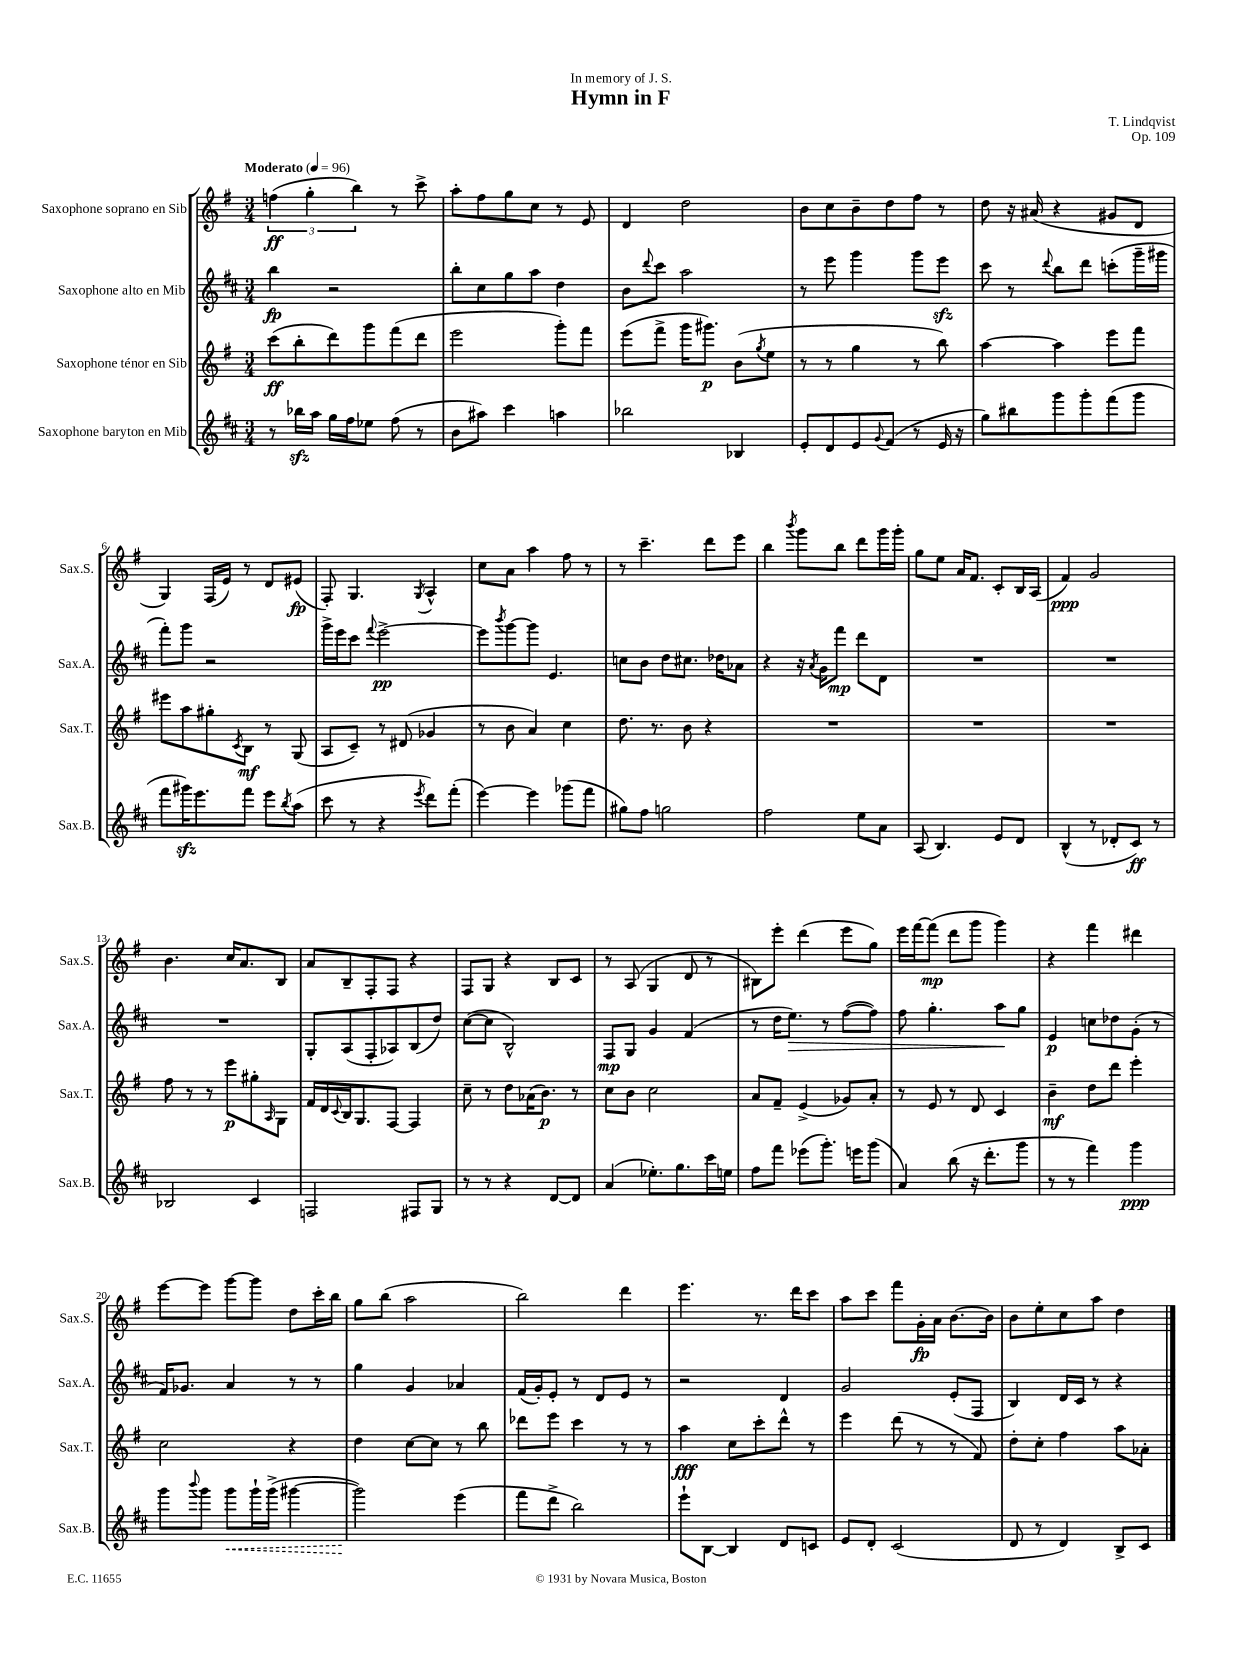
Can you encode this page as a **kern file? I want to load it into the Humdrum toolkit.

**kern	**dynam	**kern	**dynam	**kern	**dynam	**kern	**dynam
*part4	*part4	*part3	*part3	*part2	*part2	*part1	*part1
*staff4	*staff4	*staff3	*staff3	*staff2	*staff2	*staff1	*staff1
*I"Saxophone baryton en Mib	*	*I"Saxophone ténor en Sib	*	*I"Saxophone alto en Mib	*	*I"Saxophone soprano en Sib	*
*I'Sax.B.	*	*I'Sax.T.	*	*I'Sax.A.	*	*I'Sax.S.	*
*clefG2	*	*clefG2	*	*clefG2	*	*clefG2	*
*k[f#c#]	*	*k[f#]	*	*k[f#c#]	*	*k[f#]	*
*M3/4	*	*M3/4	*	*M3/4	*	*M3/4	*
*MM96	*	*MM96	*	*MM96	*	*MM96	*
=1	=1	=1	=1	=1	=1	=1	=1
!	!	!	!	!	!	!LO:TX:a:B:t=Moderato	!
8r	.	(8ccc\L	ff	4bb\	fp	(6ffn\	ff
16bb-Xzz\LL	.	8bb'\	.	.	.	.	.
.	.	.	.	.	.	6gg'\	.
16aa\JJ	.	.	.	.	.	.	.
16gg\LL	.	8ddd\)	.	2r	.	.	.
16ff#\J	.	.	.	.	.	.	.
.	.	.	.	.	.	6bb\)	.
8ee-X\J	.	8ggg\	.	.	.	.	.
(8ff#\	.	(8fff#\	.	.	.	8r	.
8r	.	8ddd\J	.	.	.	8ccc^\	.
=2	=2	=2	=2	=2	=2	=2	=2
8b\L	.	2eee\	.	8bb'\L	.	8aa'\L	.
8aa#X\J)	.	.	.	8cc#\	.	8ff#\	.
4ccc#\	.	.	.	8gg\	.	8gg\	.
.	.	.	.	8aa\J	.	8cc\J	.
4aan\	.	8ggg'\L)	.	4dd\	.	8r	.
.	.	8fff#\J	.	.	.	8e/	.
=3	=3	=3	=3	=3	=3	=3	=3
2bb-X\	.	(8eee\L	.	8b\L	.	4d/	.
.	.	.	.	8qqddd/	.	.	.
.	.	8fff#^\J	.	8ccc#\J	.	.	.
.	.	16ggg\KL	.	2aa\	.	2dd\	.
.	.	8.ggg#X\J)	p	.	.	.	.
4B-X/	.	(8b\L	.	.	.	.	.
.	.	8qgg/	.	.	.	.	.
.	.	8ee\J	.	.	.	.	.
=4	=4	=4	=4	=4	=4	=4	=4
8e'/L	.	8r	.	8r	.	8b\L	.
8d/	.	8r	.	8eee\	.	8cc\	.
8e/	.	4gg\	.	4ggg\	.	8b~\	.
8qqg/	.	.	.	.	.	.	.
(8f#/J	.	.	.	.	.	8dd\	.
8r	.	8r	.	8ggg\L	.	8ff#\J	.
16e/	.	8bb\)	.	8eeezz\J	.	8r	.
16r	.	.	.	.	.	.	.
=5	=5	=5	=5	=5	=5	=5	=5
8gg\L)	.	[4aa\	.	8ccc#\	.	8dd\	.
8bb#X\	.	.	.	8r	.	16r	.
.	.	.	.	.	.	(16a#X/	.
.	.	.	.	8qqddd/	.	.	.
8ggg\	.	4aa\]	.	8bb\L	.	4r	.
8ggg'\	.	.	.	8ddd\J	.	.	.
(8fff#\	.	8eee\L	.	(8cccn'\L	.	8g#X/L	.
8ggg\J	.	8fff#\J	.	16ggg~\L	.	8d/J	.
.	.	.	.	16ggg#X\JJ	.	.	.
!!LO:LB:g=z
=6	=6	=6	=6	=6	=6	=6	=6
8fff#\L	.	8eee#X\L	.	8fff#'\L)	.	4G/)	.
16ggg#Xzz\K)	.	8aa\	.	8ggg\J	.	.	.
8.eee\	.	.	.	.	.	.	.
.	.	8gg#X'\	.	2r	.	(16F#/LL	.
.	.	.	.	.	.	16e/JJ)	.
.	.	8qc/	.	.	.	.	.
8fff#\J	.	8B\J	mf	.	.	8r	.
8eee\L	.	8r	.	.	.	8d/L	.
8qbb/	.	.	.	.	.	.	.
(8aa\J	.	(8G/	.	.	.	(8e#X/J	fp
=7	=7	=7	=7	=7	=7	=7	=7
8ccc#\	.	8A/L	.	16ggg^\LL	.	8F#'/)	.
.	.	.	.	16eee\J	.	.	.
8r	.	8c~/J)	.	8ccc#\J	.	4.G/	.
.	.	.	.	8qqfff#/	.	.	.
4r	.	8r	.	[2eee^\	pp	.	.
.	.	(8d#X/	.	.	.	.	.
8qeee/	.	.	.	.	.	8qG/	.
8ddd\L)	.	4g-X/	.	.	.	4A^^/	.
(8fff#'\J	.	.	.	.	.	.	.
=8	=8	=8	=8	=8	=8	=8	=8
[4eee\)	.	8r	.	8eee\L]	.	8cc\L	.
.	.	.	.	8qbbb/	.	.	.
.	.	8b\	.	[8ggg\	.	8a\J	.
4eee\]	.	4a/)	.	8ggg\J]	.	4aa\	.
.	.	.	.	4.e/	.	.	.
(8ggg-X\L	.	4cc\	.	.	.	8ff#\	.
8fff#\J	.	.	.	.	.	8r	.
=9	=9	=9	=9	=9	=9	=9	=9
8gg#X\L)	.	8.dd\	.	8ccn\L	.	8r	.
8ff#\J	.	.	.	8b\J	.	4.ccc~\	.
.	.	8.r	.	.	.	.	.
2ggn\	.	.	.	8dd\L	.	.	.
.	.	8b\	.	8.cc#X\J	.	.	.
.	.	4r	.	.	.	8ddd\L	.
.	.	.	.	16dd-X\KL	.	.	.
.	.	.	.	8a-X\J	.	8eee\J	.
=10	=10	=10	=10	=10	=10	=10	=10
2ff#\	.	2.r	.	4r	.	4bb\	.
.	.	.	.	.	.	8qbbb/	.
.	.	.	.	16r	.	8ggg\L	.
.	.	.	.	8qa/	.	.	.
.	.	.	.	16g\KL	.	.	.
.	.	.	.	8fff#\J	mp	8bb\J	.
8ee\L	.	.	.	8ddd\L	.	8ddd\L	.
8a\J	.	.	.	8d\J	.	16ggg\L	.
.	.	.	.	.	.	16ggg'\JJ	.
=11	=11	=11	=11	=11	=11	=11	=11
(8A/	.	2.r	.	2.r	.	8gg\L	.
4.B/)	.	.	.	.	.	8ee\J	.
.	.	.	.	.	.	16a/KL	.
.	.	.	.	.	.	8.f#/J	.
8e/L	.	.	.	.	.	8c'/L	.
8d/J	.	.	.	.	.	16B/L	.
.	.	.	.	.	.	(16A/JJ	.
=12	=12	=12	=12	=12	=12	=12	=12
(4B^^/	.	2.r	.	2.r	.	4f#/)	ppp
8r	.	.	.	.	.	2g/	.
8d-X'/L	.	.	.	.	.	.	.
8c#/J)	ff	.	.	.	.	.	.
8r	.	.	.	.	.	.	.
!!LO:LB:g=z
=13	=13	=13	=13	=13	=13	=13	=13
2B-X/	.	8ff#\	.	2.r	.	4.b\	.
.	.	8r	.	.	.	.	.
.	.	8r	.	.	.	.	.
.	.	8eee\L	p	.	.	16cc/KL	.
.	.	.	.	.	.	8.a/	.
4c#/	.	8gg#X'\	.	.	.	.	.
.	.	16qqA/	.	.	.	.	.
.	.	8G\J	.	.	.	8B/J	.
=14	=14	=14	=14	=14	=14	=14	=14
2Fn/	.	16f#/LL	.	8G'/L	.	8a/L	.
.	.	16d/	.	.	.	.	.
.	.	8qqc/	.	.	.	.	.
.	.	16B/J	.	(8A/	.	8B~/	.
.	.	8.G/	.	.	.	.	.
.	.	.	.	8F#'/	.	8F#'/	.
.	.	[8F#/J	.	8A-X/)	.	8F#/J	.
8F#X/L	.	4F#/]	.	(8B/	.	4r	.
8G/J	.	.	.	8dd/J)	.	.	.
=15	=15	=15	=15	=15	=15	=15	=15
8r	.	8cc~\	.	([8cc#\L	.	8F#/L	.
8r	.	8r	.	8cc#\J]	.	8G/J	.
4r	.	8dd\L	.	2B^^/)	.	4r	.
.	.	(16a-X\K	.	.	.	.	.
.	.	8.b\J)	p	.	.	.	.
[8d/L	.	.	.	.	.	8B/L	.
8d/J]	.	8r	.	.	.	8c/J	.
=16	=16	=16	=16	=16	=16	=16	=16
(4a/	.	8cc\L	.	8F#/L	mp	8r	.
.	.	8b\J	.	8G/J	.	(8A/	.
8.ee-X'\L)	.	2cc\	.	4g/	.	4G/	.
8.gg\	.	.	.	.	.	.	.
.	.	.	.	(4f#/	.	8d/	.
16ccc#\L	.	.	.	.	.	8r	.
16een\JJ	.	.	.	.	.	.	.
=17	=17	=17	=17	=17	=17	=17	=17
8ff#\L	.	8a/L	.	8r	.	8B#X\L)	.
8fff#\J	.	8f#~/J	.	16dd\KL	.	8eee'\J	.
!	!	!	!	!	!LO:HP:b	!	!
.	.	.	.	8.ee\J)	>	.	.
(8eee-X\L	.	(4e^/	.	.	.	(4ddd\	.
8.ggg'\J)	.	.	.	8r	.	.	.
.	.	8g-X/L)	.	([8ff#\L	.	8eee\L	.
16eeen\KL	.	.	.	.	.	.	.
(8ggg\J	.	8a'/J	.	8ff#\J])	.	8gg\J)	.
=18	=18	=18	=18	=18	=18	=18	=18
4a/)	.	8r	.	8ff#\	.	16eee\LL	.
.	.	.	.	.	.	[16fff#\J	.
.	.	8e/	.	4.gg'\	.	(8fff#\J]	mp
(8bb\	.	8r	.	.	.	8ddd\L	.
16r	.	8d/	.	.	.	8ggg\J	.
8.ddd'\L	.	.	.	.	.	.	.
.	.	4c/	.	8aa\L	.	4ggg\)	.
8ggg\J	.	.	.	8gg\J	]	.	.
=19	=19	=19	=19	=19	=19	=19	=19
8r	.	4b~\	mf	4e/	p	4r	.
8r	.	.	.	.	.	.	.
4fff#\)	.	8dd\L	.	8ccn\L	.	4fff#\	.
.	.	8ddd\J	.	8dd-X\	.	.	.
4ggg\	ppp	4eee'\	.	(8g'\J	.	4ddd#X\	.
.	.	.	.	8r	.	.	.
!!LO:LB:g=z
=20	=20	=20	=20	=20	=20	=20	=20
8ggg\L	.	2cc\	.	16f#/KL)	.	[8eee\L	.
.	.	.	.	8.g-X/J	.	.	.
8qqbbb/	.	.	.	.	.	.	.
8ggg\J	.	.	.	.	.	8eee\J]	.
!	!LO:HP:b	!	!	!	!	!	!
8ggg\L	<	.	.	4a/	.	[8ggg\L	.
16ggg`\L	.	.	.	.	.	8ggg\J]	.
(16ggg^\JJ	.	.	.	.	.	.	.
[4ggg#X\	.	4r	.	8r	.	8dd\L	.
.	.	.	.	8r	.	16ccc'\L	.
.	.	.	.	.	.	16bb\JJ	.
=21	=21	=21	=21	=21	=21	=21	=21
2ggg#\])	.	4dd\	.	4gg\	.	8gg\L	.
.	.	.	.	.	.	(8bb\J	.
.	.	[8cc\L	.	4g/	.	2aa\	.
.	.	8cc\J]	.	.	.	.	.
(4eee\	[	8r	.	4a-X/	.	.	.
.	.	8bb\	.	.	.	.	.
=22	=22	=22	=22	=22	=22	=22	=22
8fff#\L	.	8ddd-X\L	.	(16f#/LL	.	2bb\)	.
.	.	.	.	16g'/J)	.	.	.
8ddd^\J	.	8eee\J	.	8e'/J	.	.	.
2bb\)	.	4ccc\	.	8r	.	.	.
.	.	.	.	8d/L	.	.	.
.	.	8r	.	8e/J	.	4ddd\	.
.	.	8r	.	8r	.	.	.
=23	=23	=23	=23	=23	=23	=23	=23
8eee`\L	.	4aa\	fff	2r	.	4.eee\	.
[8B\J	.	.	.	.	.	.	.
4B/]	.	8cc\L	.	.	.	.	.
.	.	8ccc'\	.	.	.	8.r	.
8d/L	.	8ddd^^\J	.	4d/	.	.	.
.	.	.	.	.	.	16ddd\KL	.
8cn/J	.	8r	.	.	.	8ccc\J	.
=24	=24	=24	=24	=24	=24	=24	=24
8e/L	.	4eee\	.	2g/	.	8aa\L	.
8d'/J	.	.	.	.	.	8ccc\J	.
(2c#/	.	(8ddd\	.	.	.	8fff#\L	.
.	.	8r	.	.	.	16g'\L	fp
.	.	.	.	.	.	16a\JJ	.
.	.	8r	.	(8e'/L	.	[8.b\L	.
.	.	8f#/)	.	8F#/J	.	.	.
.	.	.	.	.	.	16b\Jk]	.
=25	=25	=25	=25	=25	=25	=25	=25
8d/	.	8dd'\L	.	4B/)	.	8b\L	.
8r	.	8cc'\J	.	.	.	8ee'\	.
4d/)	.	4ff#\	.	16d/LL	.	8cc\	.
.	.	.	.	16c#/JJ	.	.	.
.	.	.	.	8r	.	8aa\J	.
8B^/L	.	8aa\L	.	4r	.	4dd\	.
8c#/J	.	8a-X'\J	.	.	.	.	.
==	==	==	==	==	==	==	==
*-	*-	*-	*-	*-	*-	*-	*-
